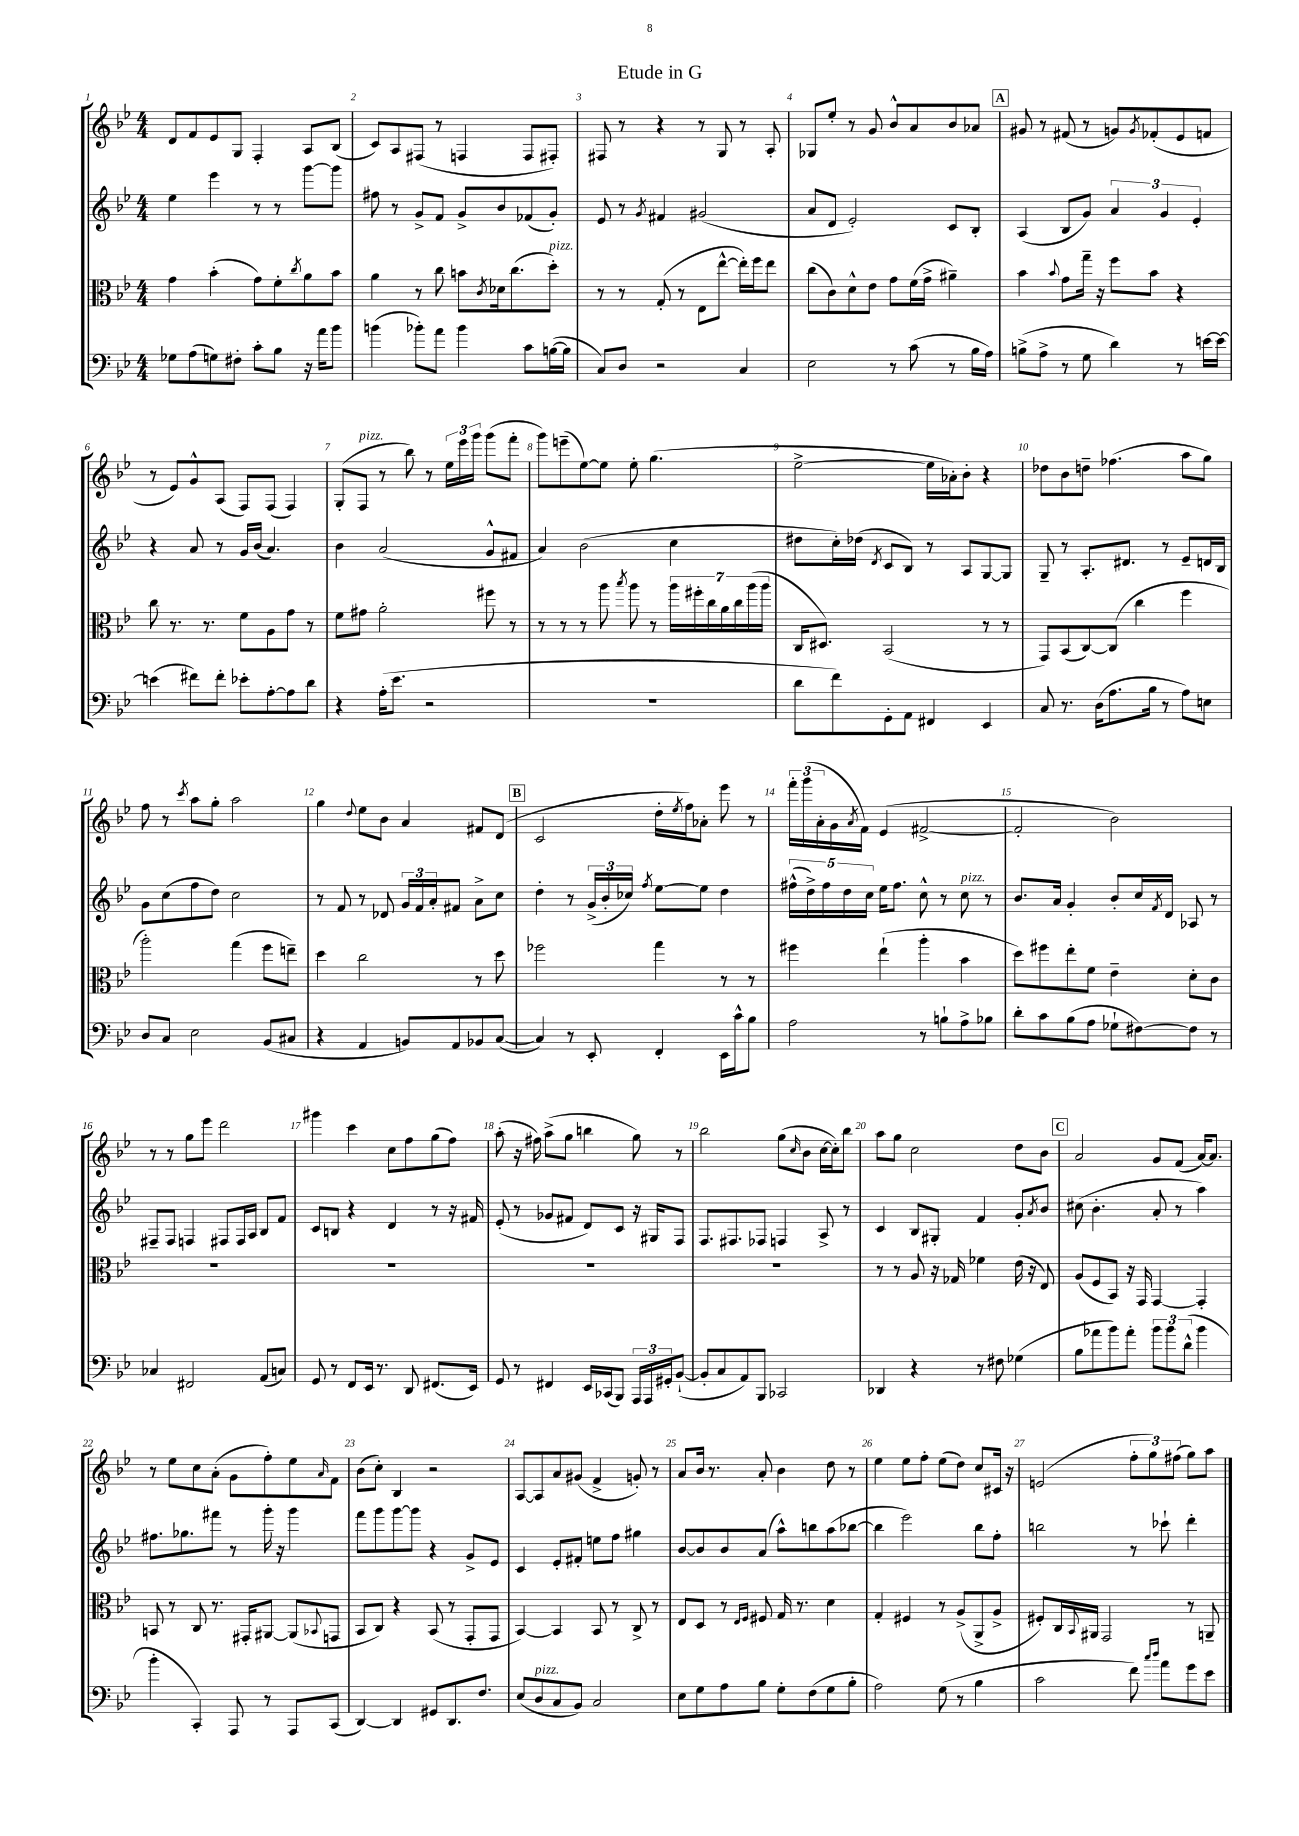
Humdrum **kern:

**kern	**kern	**kern	**kern
*part4	*part3	*part2	*part1
*staff4	*staff3	*staff2	*staff1
*clefF4	*clefC3	*clefG2	*clefG2
*k[b-e-]	*k[b-e-]	*k[b-e-]	*k[b-e-]
*M4/4	*M4/4	*M4/4	*M4/4
=1	=1	=1	=1
8G-X\L	4g\	4ee-\	8d/L
(8A\	.	.	8f/
8Gn\)	(4b-'\	4eee-\	8e-/
8F#X'\J	.	.	8G/J
8c'\L	8g\L)	8r	4F'/
8B-\J	8f'\	8r	.
.	8qcc/	.	.
16r	8a\	[8ggg\L	8A/L
16a\KL	.	.	.
8b-\J	8b-\J	8ggg\J]	(8B-/J
=2	=2	=2	=2
(4bn\	4a\	8ff#X\	8c/L)
.	.	8r	8A/
8b-X'\L)	8r	8g^/L	(8F#X/J
8a\J	8cc\	8f/J	8r
4b-\	8bn\L	8g^/L	4Fn/
.	8qc/	.	.
.	16d-X\k	8b-/	.
.	(8.cc\	.	.
8c\L	.	(8f-X/	8F/L
!	!LO:TX:a:i:t=pizz.	!	!
([16Bn\L	8dd'\J)	8g'/J)	8F#X'/J)
16B\JJ]	.	.	.
=3	=3	=3	=3
8C/L)	8r	8e-/	8F#X/
8D/J	8r	8r	8r
.	.	8qg/	.
2r	(8G'/	4f#X/	4r
.	8r	.	.
.	8E-\L	(2g#X/	8r
.	[8ee-^^\J	.	8G/
4C/	16ee-'\LL])	.	8r
.	16ff\J	.	.
.	8ee-\J	.	8A'/
=4	=4	=4	=4
2E-\	(8cc\L	8a/L	8G-X/L
.	8c\)	8d/J	8ee-'/J
.	8d^^\	2e-'/)	8r
.	8e-\J	.	8g/
8r	8g\L	.	8b-^^/L
(8c\	(16f\L	.	8a/
.	16g^\JJ	.	.
8r	4a#X~\)	8c/L	8b-/
16B-\LL	.	8B-'/J	8a-X/J
16A\JJ)	.	.	.
!!LO:REH:place=s1:t=A
=5	=5	=5	=5
(8Bn^\L	4b-\	(4A/	8g#X/
8A^\J	.	.	8r
.	8qqb-/	.	.
8r	8g\L	8B-/L	(8f#X/
8G\	16gg~\Jk	8g/J)	8r
.	16r	.	.
4d\)	8ff\L	6a/	8gn/L)
.	.	.	8qg/
.	8b-\J	.	(8f-X'/
.	.	6g/	.
8r	4r	.	8e-/
.	.	6e-'/	.
[16en\LL	.	.	8fn/J
16e\JJ_	.	.	.
!!LO:LB:g=z
=6	=6	=6	=6
(4en\]	8cc\	4r	8r
.	8.r	.	8e-/L)
8f#X\L)	.	8a/	8g^^/
.	8.r	.	.
8f#'\J	.	8r	(8A/J
8e-X'\L	8f\L	16g/LL	8F/L)
.	.	(16b-/JJ	.
[8A'\	8A\	4.a/)	(8F/J
8A\]	8g\J	.	4F/)
8d\J	8r	.	.
=7	=7	=7	=7
4r	8f\L	4b-\	(8G'/L
!	!	!	!LO:TX:a:i:t=pizz.
.	8g#X\J	.	8F/J
(16A'\KL	2a'\	(2a/	8r
8.e-\J	.	.	.
.	.	.	8bb-\)
2r	.	.	8r
.	.	.	24ee-\LL
.	.	.	24eee-\
.	.	.	24ggg\JJ
.	8ff#X\	8g^^/L	(8ggg\L
.	8r	8f#X/J	8fff'\J
=8	=8	=8	=8
1r	8r	4a/)	8ggg\L)
.	8r	.	(8eeen~\
.	8r	(2b-\	[8ee-\)
.	8aa\	.	8ee-\J]
.	8qbb-/	.	.
.	8aa\	.	8ee-'\
.	8r	.	(4.gg\
.	28aa\LL	4cc\	.
.	28ff#X'\	.	.
.	28cc\	.	.
.	28a\	.	.
.	28cc\	.	.
.	(28aa\	.	.
.	28aa\JJ	.	.
=9	=9	=9	=9
8d\L	16C/KL	8dd#X\L	[2ee-^\
.	8.D#X/J)	.	.
8f\)	.	16cc'\L)	.
.	.	(16dd-X\JJ	.
.	.	8qd/	.
8GG'\	(2BB-/	8c/L	.
8AA\J	.	8B-/J)	.
4FF#X/	.	8r	16ee-\LL]
.	.	.	16a-X'\J)
.	.	8A/L	8b-'\J
4EE-/	8r	[8G/	4r
.	8r	8G/J]	.
=10	=10	=10	=10
8C/	8GG/L)	8G~/	8dd-X\L
8.r	(8BB-/	8r	8b-\
.	[8C/)	8.A'/L	8ddn~\J
(16D\KL	.	.	.
8.A\	(8C/J]	.	(4.ff-X\
.	.	8.d#X/J	.
.	4cc\	.	.
16B-\Jk	.	.	.
8r	.	8r	.
8A\L)	4ff\	8e-~/L	8aa\L
8En\J	.	16dn/L	8gg\J)
.	.	16B-/JJ	.
!!LO:LB:g=z
=11	=11	=11	=11
8D/L	2aa'\)	8g\L	8ff\
8C/J	.	(8cc\	8r
.	.	.	8qccc/
2E-\	.	8ff\	8aa\L
.	.	8dd\J)	8gg'\J
.	(4gg\	2cc\	2aa\
(8BB-/L	8ff\L	.	.
8C#X/J	8een~\J)	.	.
=12	=12	=12	=12
4r	4dd\	8r	4gg\
.	.	8f/	.
.	.	.	8qqdd/
4AA/	2cc\	8r	8ee-\L
.	.	8d-X/	8b-\J
8BBn/L)	.	24g/LL	4a/
.	.	24f/	.
.	.	24a'/J	.
8AA/	.	8f#X/J	.
8BB-X/	8r	8a^\L	8f#X/L
([8C/J	8dd\	8cc\J	(8d/J
!!LO:REH:place=s1:t=B
=13	=13	=13	=13
4C/])	2ff-X\	4dd'\	2c/
8r	.	8r	.
8EE-'/	.	(24g^/LL	.
.	.	24b-'/	.
.	.	24cc-X/JJ)	.
.	.	8qff/	.
4FF'/	4gg\	[8ee-\L	16dd'\LL
.	.	.	8qee-/
.	.	.	16ff\J)
.	.	8ee-\J]	8a-X'\J
16EE-\LL	8r	4dd\	8eee-\
16c^^\J	.	.	.
8B-\J	8r	.	8r
=14	=14	=14	=14
2A\	4ff#X\	(20ff#X^^\LL	24fff'\LL
.	.	.	(24ggg\
.	.	20dd^\)	.
.	.	.	24a'\
.	.	20ff#\	.
.	.	.	16g\
.	.	20dd\	.
.	.	.	8qa/
.	.	.	16f\JJ)
.	.	20cc\JJ	.
.	(4ee-`\	16ee-\KL	(4e-/
.	.	8.ff#\J	.
8r	4aa'\	8cc^^\	[2f#X^/
8Bn`\L	.	8r	.
!	!	!LO:TX:a:i:t=pizz.	!
8A^\	4b-\	8cc\	.
8B-X\J	.	8r	.
=15	=15	=15	=15
8d'\L	8dd\L)	8.b-/L	2f#'/]
8c\	8ff#X\	.	.
.	.	16a/Jk	.
(8B-\	8ee-'\	4g'/	.
8A\J	8f\J	.	.
8G-X`\L	4e-~\	8b-'/L	2b-\)
[8F#X\)	.	16cc/L	.
.	.	8qf/	.
.	.	16d/JJ	.
8F#\J]	8d'\L	8A-X/	.
8r	8c\J	8r	.
!!LO:LB:g=z
=16	=16	=16	=16
4C-X/	1r	8F#X~/L	8r
.	.	8F#/J	8r
2FF#X/	.	4Fn/	8gg\L
.	.	.	8eee-\J
.	.	8F#X/L	2ddd\
.	.	16F#/L	.
.	.	16A/JJ	.
(8AA/L	.	8B-/L	.
8Cn/J)	.	8f/J	.
=17	=17	=17	=17
8GG/	1r	8c/L	4ggg#X\
8r	.	8Bn/J	.
8FF/L	.	4r	4ccc\
16EE-/Jk	.	.	.
8.r	.	.	.
.	.	4d/	8cc\L
8DD/	.	.	8ff\
(8.FF#X/L	.	8r	(8gg\
.	.	16r	8ff\J)
16EE-/Jk)	.	16f#X/	.
=18	=18	=18	=18
8GG/	1r	(8e-'/	(8aa'\
8r	.	8r	16r
.	.	.	16ff#X\)
4FF#X/	.	8g-X/L	(8aa^\L
.	.	8f#X/J	8gg\J
16EE-/LL	.	8d/L)	4bbn\
(16CC-X/J	.	.	.
8BBB-/J)	.	8c/J	.
24AAA/LL	.	16r	8gg\)
24AAA/	.	.	.
.	.	16G#X/KL	.
24GG#X'/J	.	.	.
([8BB-`/J	.	8F/J	8r
=19	=19	=19	=19
8BB-'/L]	1r	8.F/L	2bb-\
8C/	.	.	.
.	.	8.F#X/	.
8AA/)	.	.	.
8BBB-/J	.	8F-X/J	.
2CC-X/	.	4Fn/	(8gg\L
.	.	.	16qqcc/
.	.	.	8b-\J
.	.	8A^/	[16cc\LL
.	.	.	16cc'\J])
.	.	8r	8bb-\J
=20	=20	=20	=20
4DD-X/	8r	4c/	8aa\L
.	8r	.	8gg\J
4r	8A/	8B-/L	2cc\
.	16r	8G#X'/J	.
.	16G-X/	.	.
8r	4f-X\	4f/	.
8F#X\	.	.	.
(4G-X\	(16e-\	8g'/L	8dd\L
.	16r	.	.
.	.	8qa/	.
.	8E-/)	8b-/J	8b-\J
!!LO:REH:place=s1:t=C
=21	=21	=21	=21
8B-\L	(8A/L	(8cc#X\	2a/
8a-X\	8F/	4.b-'\	.
8b-\)	8BB-/J)	.	.
8a-'\J	16r	.	.
.	16GG/	.	.
12b-\L	[4GG/	8a'/	8g/L
12b-\	.	.	.
.	.	8r	(8f/J
(12d^^\J	.	.	.
4b-\	4GG'/]	4aa\)	[16a/KL)
.	.	.	8.a/J]
!!LO:LB:g=z
=22	=22	=22	=22
4b-'\	8BBn/	8.ff#X\L	8r
.	8r	.	8ee-\L
.	.	8.gg-X\	.
4CC'/)	8C/	.	8cc\
.	8.r	8fff#X\J	(8a'\J
8AAA/	.	8r	8g\L
.	16GG#X'/KL	.	.
8r	[8AA#X/J	16ggg'\	8ff'\)
.	.	16r	.
8AAA/L	(8AA#/L]	4ggg\	8ee-\
.	8qqBB-X/	.	16qqa/
(8CC/J	8GGn/J	.	8f\J
=23	=23	=23	=23
[4DD/)	8BB-/L	8fff\L	(8b-\L
.	8C/J)	8ggg\	8cc'\J)
4DD/]	4r	[8ggg\	4B-/
.	.	8ggg\J]	.
8GG#X/L	(8BB-/	4r	2r
8.DD/	8r	.	.
.	8GG'/L	8g^/L	.
8.F/J	.	.	.
.	8GG/J	8e-/J	.
=24	=24	=24	=24
(8E-/L	[4BB-/)	4c/	[8A/L
!LO:TX:a:i:t=pizz.	!	!	!
8D/	.	.	8A/]
8C/	4BB-/]	8e-'/L	8a/
8BB-/J)	.	8f#X'/J	(8g#X/J
2C/	8BB-/	8een\L	4f^/
.	8r	8ff\J	.
.	8C^/	4gg#X\	8gn'/)
.	8r	.	8r
=25	=25	=25	=25
8E-\L	8E-/L	[8b-/L	8a/L
8G\	8D/J	8b-/]	16b-/Jk
.	.	.	8.r
8A\	8r	8b-/	.
.	16qqE-/LL	.	.
.	16qqF/JJ	.	.
8B-\J	8F#X/	(8a/J	8a'/
8G'\L	16G/	8aa^^\L)	4b-\
.	8.r	.	.
(8F\	.	8bbn\	.
8G\	4d\	(8aa\	8dd\
8B-'\J	.	[8bb-X\J	8r
=26	=26	=26	=26
2A\)	4G'/	4bb-\]	4ee-\
.	4F#X/	2eee-\)	8ee-\L
.	.	.	8ff'\J
(8G\	8r	.	(8ee-\L
8r	(8A^/L	.	8dd\J)
4B-\	8AA^/	8bb-\L	8cc/L
.	8A^/J	8ff'\J	16c#X/Jk
.	.	.	16r
=27	=27	=27	=27
2c\	8F#X'/L)	2bbn\	(2en/
.	16C/L	.	.
.	8qqBB-/	.	.
.	16AA#X/JJ	.	.
.	2GG/	.	.
8f\)	.	8r	12ff'\L
.	.	.	12gg\)
16qqcc/LL	.	.	.
16qqdd/JJ	.	.	.
8a\L	.	8ccc-X`\	.
.	.	.	(12ff#X\J
8g\	8r	4ddd'\	8gg\L)
8e-\J	8AAn~/	.	8aa\J
==	==	==	==
*-	*-	*-	*-
